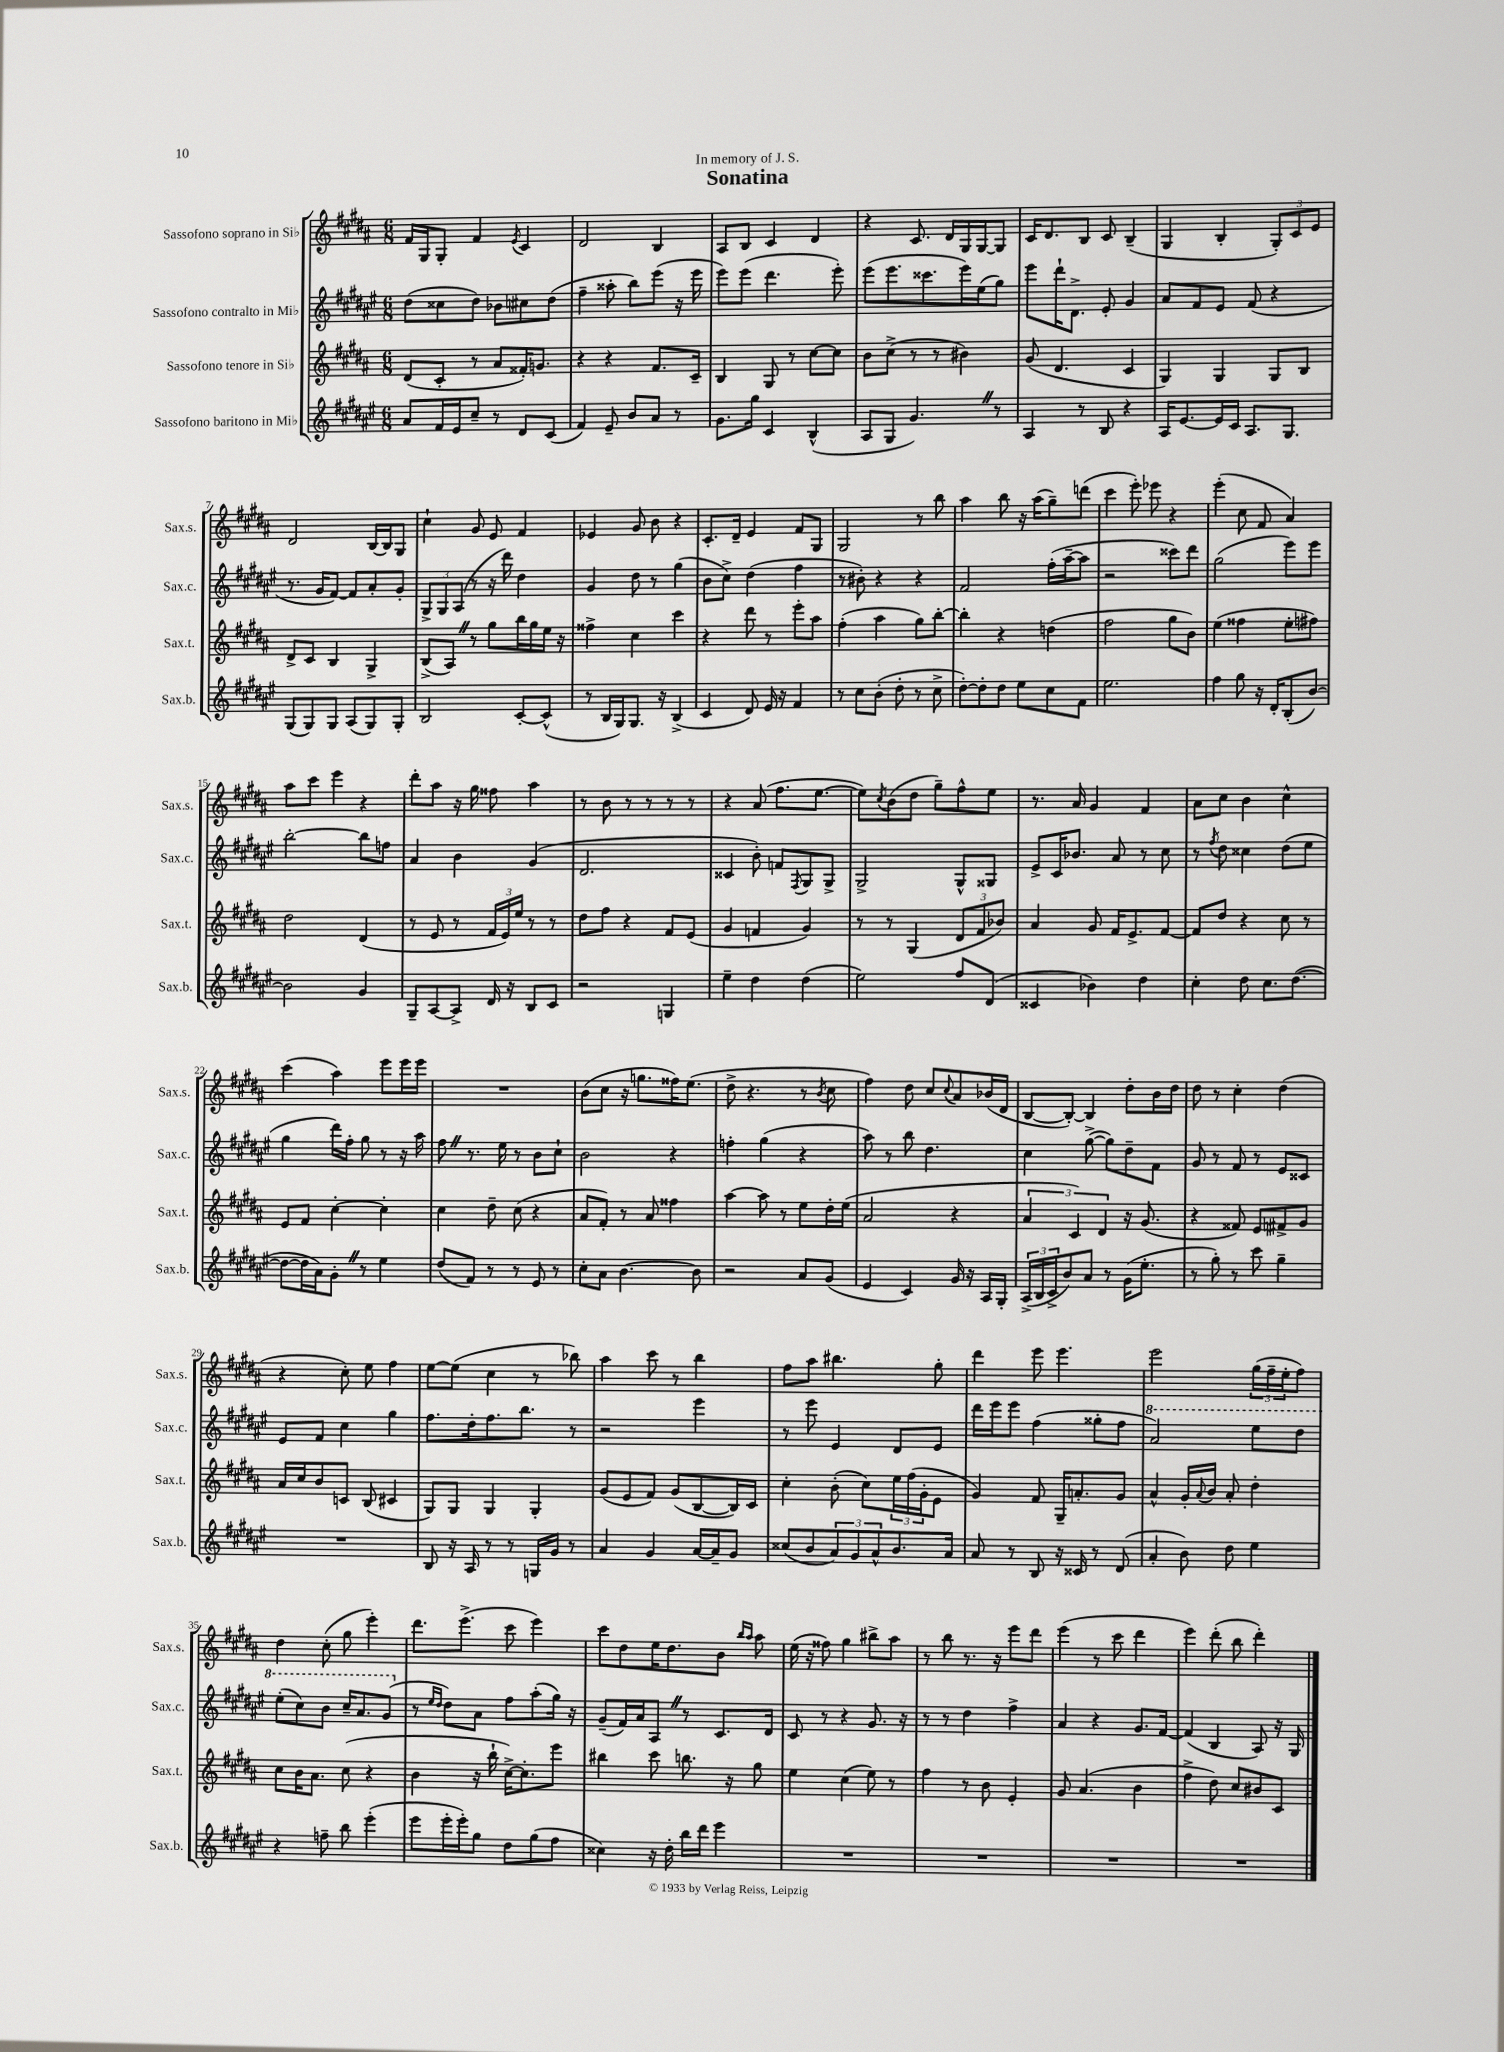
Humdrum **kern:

**kern	**kern	**kern	**kern
*staff4	*staff3	*staff2	*staff1
*clefG2	*clefG2	*clefG2	*clefG2
*k[f#c#g#d#a#e#]	*k[f#c#g#d#a#]	*k[f#c#g#d#a#e#]	*k[f#c#g#d#a#]
*M6/8	*M6/8	*M6/8	*M6/8
8a#	(8d#	(8dd#	16f#
.	.	.	16G#
16f#	8c#'	8cc##	8G#'
16e#	.	.	.
8cc#~	8r	8dd#)	4f#
8r	8a#	8b-	.
.	.	.	8qe
8d#	16f##')	8cc#	4c#
.	8.g	.	.
(8c#	.	(8dd#	.
=	=	=	=
4f#)	4r	4ff#~	2d#
8e#~	4r	8aa##'	.
8b	.	8bb)	.
8a#	8.f#	(8eee#	4B
8r	.	16r	.
.	16c#~	16eee#	.
=	=	=	=
8.g#	4B	8eee#)	8A#
.	.	(8eee#	8B
16gg#	.	.	.
4c#	8G#	4.ddd#	4c#
.	8r	.	.
(4B^^	[8cc#	.	4d#
.	8cc#]	8eee#')	.
=	=	=	=
8A#	8b	(8eee#	4r
8G#	(8cc#^	8.eee#	.
4.g#)	8r	.	8.c#
.	.	8.ccc##	.
.	8r	.	.
.	.	.	16d#
.	4b#)	16eee#)	16G#
.	.	(16ee#	[16G#
8r	.	8gg#)	8G#]
=	=	=	=
4A#	(8g#	8eee#	16c#
.	.	.	8.d#
.	4.d#	16ddd#`	.
.	.	8.d#^	.
8r	.	.	8B
8B	.	8e#'	8c#
4r	4c#	4g#	(4B~
=	=	=	=
16A#	4G#)	8a#	4G#
[8.e#	.	.	.
.	.	8f#	.
16e#]	4G#	8e#	4B'
16c#	.	.	.
8.A#	.	(8f#	.
.	8G#	4r	12G#')
8.G#	.	.	.
.	.	.	12c#
.	8B	.	.
.	.	.	12e
=	=	=	=
(8G#	8d#^	8.r	2d#
8G#)	8c#	.	.
.	.	16g#	.
8G#	4B	[8f#)	.
(8A#	.	8f#]	.
8G#)	4G#^	8a#'	[16B
.	.	.	16B]
8G#'	.	8g#'	8G#
=	=	=	=
2B	(8B^	12G#^	4cc#`
.	.	12G#	.
.	8A#)	.	.
.	.	(12A#	.
.	8r	8r	8g#
.	8gg#	16r	8e
.	.	16ddd#)	.
[8c#'	16bb	4dd#	4f#
.	16gg#	.	.
(8c#^^]	16ee	.	.
.	16r	.	.
=	=	=	=
8r	4ff##^	4g#	4e-
16B	.	.	.
16G#)	.	.	.
8.G#	4cc#	8dd#	8g#
.	.	8r	8b
16r	.	.	.
(4B^	4ccc#	(4gg#	4r
=	=	=	=
4c#	4r	8b	8.c#'
.	.	8cc#^)	.
.	.	.	16d#~
8d#)	8ddd#	(4dd#	4e
16e#	8r	.	.
16r	.	.	.
4f#	8eee'	4ff#	8f#
.	8aa#	.	8G#
=	=	=	=
8r	(4ff#'	8r	2G#
8cc#	.	8b#')	.
(8b'	4aa#	4r	.
8dd#'	.	.	.
8r	8gg#)	4r	8r
8cc#^	[8bb'	.	8bb
=	=	=	=
[8dd#')	4bb']	2f#	4aa#
8dd#']	.	.	.
8dd#	4r	.	8bb
8ee#	.	.	16r
.	.	.	(16aa#
8cc#	(4dd	(16ff#'	8gg#~)
.	.	[16aa#~	.
8f#	.	8aa#]	(8ddd
=	=	=	=
2.ee#	2ff#	2r	4ccc#
.	.	.	8eee')
.	.	.	8eee-
.	8gg#	8ccc##)	4r
.	8b)	8ddd#	.
=	=	=	=
4ff#	(4ee	(2gg#	(4eee'
8gg#	4ff##	.	8cc#
16r	.	.	8f#
16d#'	.	.	.
(8B'	8ee'	8eee#)	4a#)
[8b)	8ff#)	8eee#	.
=	=	=	=
2b]	2dd#	[2bb'	8aa#
.	.	.	8ccc#
.	.	.	4eee
4g#	(4d#	8bb]	4r
.	.	8ff	.
=	=	=	=
8G#~	8r	4a#	8ddd#'
[8A#	8e	.	8aa#
8A#^]	8r	4b	16r
.	.	.	16gg#
16d#	24f#	.	8ff##
.	24e)	.	.
16r	.	.	.
.	24ee	.	.
8B	8r	(4g#	4aa#
8c#	8r	.	.
=	=	=	=
2r	8dd#	2.d#	8r
.	8ff#	.	8b
.	4r	.	8r
.	.	.	8r
4G	8f#	.	8r
.	(8e	.	8r
=	=	=	=
4ee#~	4g#	4c##	4r
4dd#	4f	8b')	(8a#
.	.	8f	8.ff#
.	.	8qF#	.
(4dd#	4g#)	8G#	.
.	.	.	[8.ee
.	.	8G#^	.
=	=	=	=
2ee#)	8r	2G#^	8ee])
.	.	.	8qcc#
.	8r	.	(8b
.	(4G#	.	8dd#
.	.	.	8gg#~)
8ff#	12d#	8G#^^	8ff#^^
.	12f#	.	.
(8d#	.	8G##	8ee
.	12b-)	.	.
=	=	=	=
4c##	4a#	8e#^	8.r
.	.	16c#	.
.	.	8.b-	16a#
4b-)	8g#	.	4g#
.	16f#	8a#	.
.	8.e^	.	.
4dd#	.	8r	4f#
.	[8f#	8cc#	.
=	=	=	=
4cc#'	8f#]	8r	8a#
.	.	8qff#	.
.	8dd#	8dd#	8cc#
8dd#	4r	4cc##	4b
8.cc#	.	.	.
.	8cc#	(8dd#	4cc#^^
([8.dd#	.	.	.
.	8r	8ee#	.
=	=	=	=
8dd#_	8e	4gg#	(4ccc#
16dd#]	8f#	.	.
16a#)	.	.	.
8g#'	[4cc#'	16ddd#)	4aa#)
.	.	16ff#'	.
8r	.	8gg#	.
4ee#	4cc#']	8r	8eee
.	.	16r	16eee
.	.	16aa#	16eee
=	=	=	=
(8dd#	4cc#	8ff#	2.r
8f#)	.	8.r	.
8r	8dd#~	.	.
.	.	16ee#	.
8r	(8cc#	8r	.
8e#	4r	8b	.
8r	.	8cc#`	.
=	=	=	=
8cc#'	8a#	2b	(8b
8a#	8f#')	.	8cc#
[4.b	8r	.	16r
.	.	.	8.gg
.	8a#	.	.
.	4ff##	4r	16ff##)
.	.	.	(8.ee
8b]	.	.	.
=	=	=	=
2r	[4aa#	4ff'	8dd#^
.	.	.	4.r
.	8aa#]	(4gg#	.
.	8r	.	.
8a#	8ee	4r	8r
.	.	.	8qb
(8g#	16dd#'	.	8cc#
.	(16ee	.	.
=	=	=	=
4e#	2a#	8aa#)	4ff#)
.	.	8r	.
4c#)	.	8bb	8dd#
.	.	4.dd#	8cc#
.	.	.	8qqcc#
16g#	4r	.	8a#
16r	.	.	.
16A#	.	.	(16b-
16G#'	.	.	16d#
=	=	=	=
(24A#^	6a#	4cc#	[8B
24B	.	.	.
24c#^	.	.	.
8b)	.	.	8B'_)
.	6c#)	.	.
8a#	.	([8gg#^	4B]
.	6d#	.	.
8r	.	8gg#])	.
(16g#	16r	8dd#~	8dd#'
8.ee#'	(8.g#	.	.
.	.	8f#	16b
.	.	.	16dd#
=	=	=	=
8r	4r	8g#	8dd#
8gg#')	.	8r	8r
8r	8f##)	8f#	4cc#'
8ccc#	8e	8r	.
4gg#~	8f#^	8e#	(4dd#
.	8g#	8c##	.
=	=	=	=
2.r	16a#	8e#	4r
.	16cc#	.	.
.	8b	8f#	.
.	8c	4cc#	8cc#')
.	(8B	.	8ee
.	4c#	4gg#	4ff#
=	=	=	=
8B	8G#)	8.ff#	[8ee
16r	8G#	.	(8ee]
16A#	.	16dd#'	.
8r	4G#	8.ff#	4cc#
8r	.	.	.
.	.	8.bb	.
16G	4G#'	.	8r
16g#	.	.	.
8r	.	8r	8bb-)
=	=	=	=
4a#	(8g#	2r	4aa#
.	8e	.	.
4g#	8f#)	.	8ccc#
.	(8g#	.	8r
[16a#	[8B	4eee#	4bb
16a#~]	.	.	.
8g#	16B])	.	.
.	16c#	.	.
=	=	=	=
(8cc##	4cc#'	8r	8ff#
8b	.	8eee#	8aa#
12a#)	(8b'	4e#	4.bb#
12g#	.	.	.
.	8cc#)	.	.
12a#^^	.	.	.
8.b	24ee	8d#	.
.	(24ff#	.	.
.	24g#'	.	.
.	8e	8e#	8gg#'
16a#	.	.	.
=	=	=	=
8a#	4g#)	16ddd#	4ddd#
.	.	16eee#	.
8r	.	8eee#	.
8B	8f#	(4ff#	8eee
16r	16G#~	.	4.eee
16c##	8.a'	.	.
8r	.	8gg##'	.
(8d#	8g#	8ff#	.
=	=	=	=
4a#'	4a#^^	2aa#)	2eee
8b)	16g#'	.	.
.	8qqa#	.	.
.	16b	.	.
8dd#	8a#'	.	.
4ee#	4dd#'	8eee#	(24gg#
.	.	.	24ff#~
.	.	.	24ee'
.	.	8ddd#	8ff#)
=	=	=	=
4r	8cc#	(8eee#'	4dd#
.	16b	8ccc#)	.
.	8.a#	.	.
8ff~	.	8bb	(8cc#'
8bb	(8cc#	16ccc#~	8gg#
.	.	8.aa#	.
(4eee#'	4r	.	4eee')
.	.	(8gg#	.
=	=	=	=
8eee#	4b	8r	8.ddd#
.	.	16qqee#	.
.	.	16qqdd#	.
16eee#'	.	8dd#)	.
16eee#')	.	.	(8.eee^
8gg#	16r	8a#	.
.	16bb`	.	.
8dd#	[16cc#^)	8ff#	8ccc#
.	8.cc#']	.	.
(8gg#	.	(8aa#'	4eee)
8ff#	8eee	16gg#)	.
.	.	16r	.
=	=	=	=
4cc##)	4bb#	(8g#~	8ccc#
.	.	16f#)	8dd#
.	.	16a#	.
16r	8ccc#	8A#	16ee
16dd#'	.	.	8.dd#
16bb	8.bb	8r	.
16ddd#	.	.	.
4eee#	.	8.c#	8b
.	16r	.	.
.	.	.	16qqbb
.	.	.	16qqaa#
.	8gg#	.	8aa#
.	.	16d#	.
=	=	=	=
2.r	4ee	8c#	(16ee
.	.	.	16r
.	.	8r	8ff##)
.	(4cc#	4r	4gg#
.	8ee)	8.g#	8bb#^
.	8r	.	8aa#
.	.	16r	.
=	=	=	=
2.r	4ff#	8r	8r
.	.	8r	8bb
.	8r	4dd#	8.r
.	8b	.	.
.	.	.	16r
.	4e'	4ff#^	8eee
.	.	.	8ddd#
=	=	=	=
2.r	8g#	4a#	(4eee
.	(4.a#	.	.
.	.	4r	8r
.	.	.	8ccc#
.	4b	8.g#	4ddd#
.	.	[16f#	.
=	=	=	=
2.r	4ff#^	(4f#]	4eee)
.	8dd#)	4B	(8ddd#'
.	8cc#	.	8bb
.	8b#	8A#)	4ddd#')
.	8c#	16r	.
.	.	16G#	.
==	==	==	==
*-	*-	*-	*-
